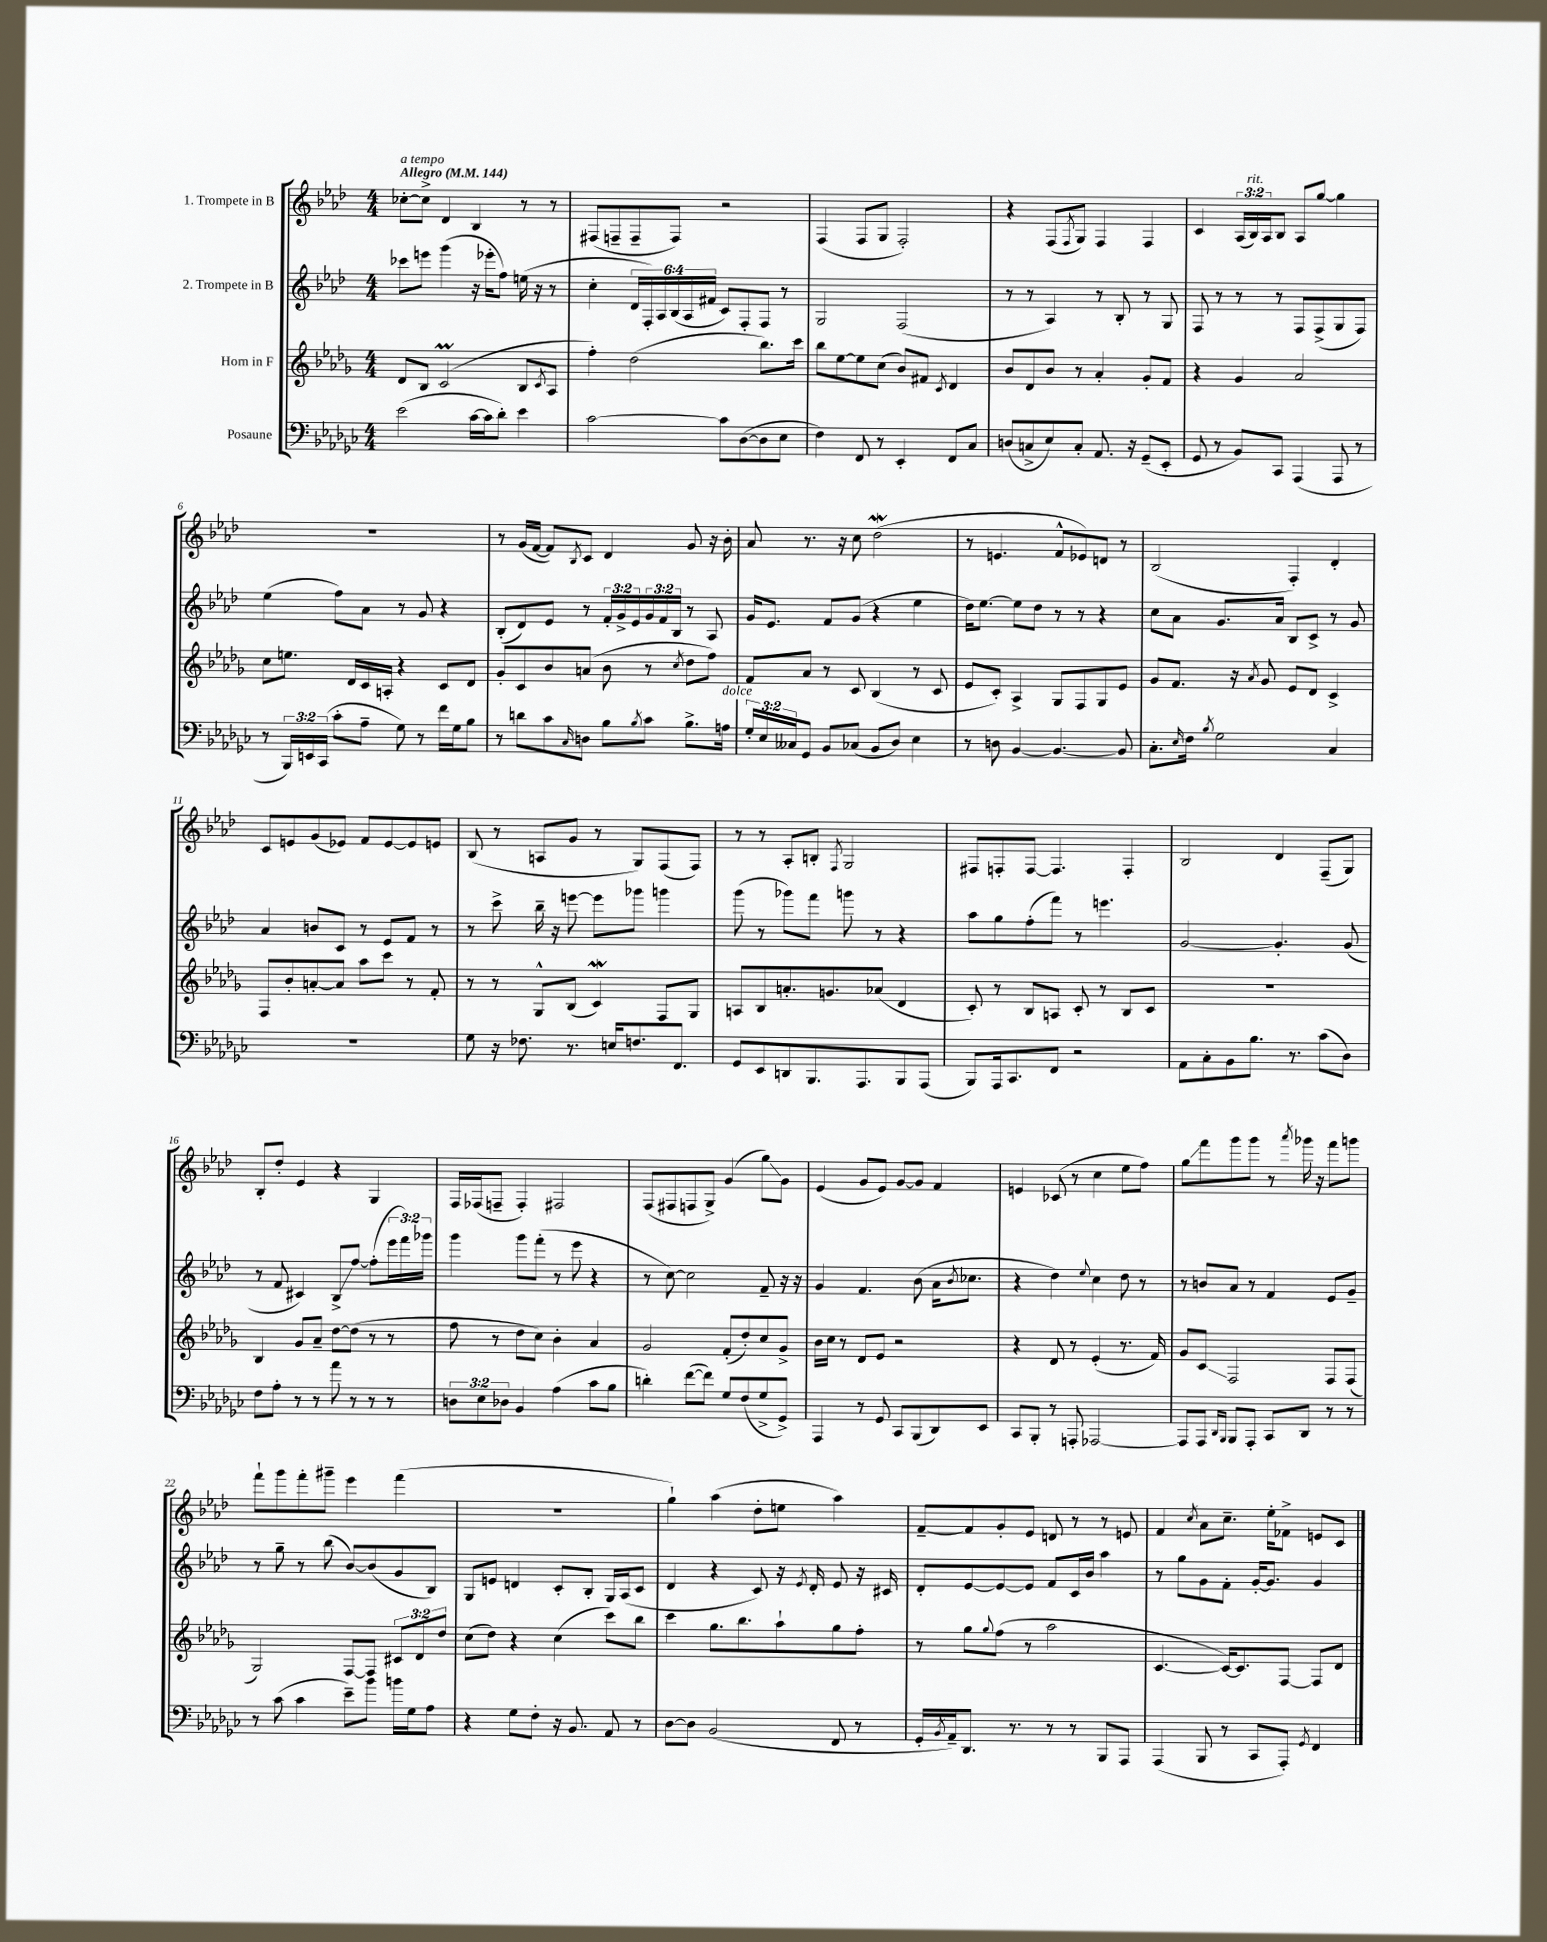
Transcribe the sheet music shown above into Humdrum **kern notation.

**kern	**kern	**kern	**kern
*staff4	*staff3	*staff2	*staff1
*clefF4	*clefG2	*clefG2	*clefG2
*k[b-e-a-d-g-c-]	*k[b-e-a-d-g-]	*k[b-e-a-d-]	*k[b-e-a-d-]
*M4/4	*M4/4	*M4/4	*M4/4
*MM144	*MM144	*MM144	*MM144
(2e-	8d-	8ccc-	[8cc-'
.	8B-	8eee	8cc-^]
.	(2c	(4ggg	4d-
[16c-	.	16r	4B-
16c-]	.	16eee-'	.
8d-')	.	8ff)	.
4e-	8B-	(16ee	8r
.	.	16r	.
.	8qc	.	.
.	8A-	8r	8r
=	=	=	=
[2c-	4ff')	4cc'	(8F#
.	.	.	8F~
.	(2dd-	24d-	8F~
.	.	24F')	.
.	.	24A-	.
.	.	(24B-	8F)
.	.	24A-	.
.	.	24f#	.
8c-]	.	8c)	2r
([8D-	.	8F'	.
8D-]	8.bb-)	8F	.
8E-	.	8r	.
.	16ccc	.	.
=	=	=	=
4F)	8bb-	2G	(4F
.	[8ee-	.	.
8FF	8ee-]	.	8F
8r	(8cc	.	8G
4EE-'	8b-)	(2F	2F')
.	8f#	.	.
.	8qc	.	.
8FF	4d-	.	.
8C-	.	.	.
=	=	=	=
(8D	8b-	8r	4r
8C^	8d-	8r	.
8E-)	8b-	4A-)	(8F
.	.	.	8qF
8C'	8r	.	8G)
8.AA-	4a-'	8r	4F
.	.	8B-'	.
16r	.	.	.
(8GG-~	8g-'	8r	4F
8EE-'	8f	8G	.
=	=	=	=
8GG-	4r	8F	4c
8r	.	8r	.
8BB-)	4g-	8r	(24A-
.	.	.	24B-)
.	.	.	24A-
8CC-	.	8r	8B-
(4AAA-	2a-	8F	8A-
.	.	(8F^	[8gg
8AAA-	.	8G	4gg]
8r	.	8F)	.
=	=	=	=
8r	8cc	(4ee-	1r
24BBB-)	8.ee	.	.
24EE	.	.	.
(24CC-	.	.	.
8c-'	.	8ff)	.
.	16d-	.	.
8A-~	16c	8a-	.
.	16A'	.	.
8G-)	4r	8r	.
8r	.	8g	.
16f	8c	4r	.
16G-	.	.	.
8B-	8d-	.	.
=	=	=	=
8r	8g-'	(8B-'	8r
8d	8c	8d-)	(16g
.	.	.	[16f
8c-	8b-	8e-	8f])
16qqC-	.	.	8qB-
8D	(8a	8r	8c
8B-	8b-	24f'	4d-
.	.	24g^	.
.	.	24e-	.
8qB-	.	.	.
8c-	8r	24g	.
.	.	24f	.
.	.	24B-	.
.	8qcc	.	.
8.B-^	8dd-	8r	8g
.	8ff)	8A-	16r
16A	.	.	16b-'
=	=	=	=
24G-'	8f	16g	8a-
24E-	.	.	.
.	.	8.e-	.
24C--	.	.	.
8GG-	8a-	.	8.r
8BB-	8r	8f	.
.	.	.	16r
(8C-	8c	(8g	8cc
8BB-	(4B-	4r	(2dd-
8D-)	.	.	.
4E-	8r	4ee-	.
.	8c	.	.
=	=	=	=
8r	8e-	16dd-)	8r
.	.	[8.ee-	.
8D	8c')	.	4.e
[4BB-	4A-^	8ee-]	.
.	.	8dd-	.
4.BB-_	8G-	8r	8f^^
.	8F	8r	8e-)
.	8G-	4r	8d
8BB-]	8e-	.	8r
=	=	=	=
8.C-'	8g-	8cc	(2B-
.	8.f	8a-	.
16qqE-	.	.	.
16F	.	.	.
8qB-	.	.	.
2G-	.	8.g	.
.	16r	.	.
.	8qa-	.	.
.	8g-	.	.
.	.	16a-	.
.	8e-	8B-	4F')
.	8d-	8c^	.
4C-	4c^	8r	4d-'
.	.	8g	.
=	=	=	=
1r	8F	4a-	8c
.	8b-'	.	8e
.	[8a'	8b	(8g
.	8a]	8c	8e-)
.	8aa-	8r	8f
.	8ccc	8e-	[8e-
.	8r	8f	8e-]
.	8f'	8r	8e
=	=	=	=
8G-	8r	8r	(8B-
16r	8r	8ccc^	8r
8.F-	.	.	.
.	8G-^^	16bb-~	8A
.	.	16r	.
8.r	(8B-	[8eee	8g
.	4c)	8eee]	8r
16E	.	.	.
8.F	.	8ggg-	8G)
.	8F	4ggg	(8F
8.FF	.	.	.
.	8G-	.	8F)
=	=	=	=
8GG-	8A	(8ggg	8r
8EE-	8B-	8r	8r
8DD	8.a'	8ggg-)	8A-'
8.BBB-	.	8fff	8B'
.	8.g	.	.
.	.	.	8qF
.	.	8ggg	2G
8.AAA-	.	.	.
.	(8a-	8r	.
8BBB-	4d-	4r	.
(8AAA-	.	.	.
=	=	=	=
8BBB-)	8c')	8aa-	8F#
16AAA-	8r	8gg	8F'
8.CC-	.	.	.
.	8B-	(8ff'	[8F
8FF	8A	8fff)	4.F]
2r	8c'	8r	.
.	8r	4.eee	.
.	8B-	.	4F'
.	8c	.	.
=	=	=	=
8AA-	1r	[2g	2B-
8C-'	.	.	.
8BB-	.	.	.
8.B-	.	.	.
.	.	4.g']	4d-
8.r	.	.	.
(8c-	.	.	(8F~
8D-)	.	(8g	8G)
=	=	=	=
8F	4B-	8r	8B-'
8A-'	.	8f	8dd-'
8r	8g-	4c#)	4e-
8r	8a-~	.	.
8a-	[8dd-	8B-^	4r
8r	(8dd-]	[8ff	.
8r	8r	(8ff']	4G
8r	8r	24eee-	.
.	.	24fff)	.
.	.	24ggg-	.
=	=	=	=
12D	8ff	4ggg	16F
.	.	.	(16F-
12E-	.	.	.
.	8r	.	8F~
12D-	.	.	.
4BB-	8dd-	8ggg	4F')
.	8cc)	(8fff'	.
(4A-	4b-'	8r	2F#
.	.	8eee-	.
8c-	4a-	4r	.
8B-	.	.	.
=	=	=	=
4d')	2g-	8r	(8F
.	.	[8cc)	8F#
([8f	.	2cc]	8F
8f])	.	.	8G^)
8G-	(8f'	.	(4g
(8F	8dd-')	.	.
8G-^	8cc	8f~	8gg)
8GG-^)	8g-^	16r	8g
.	.	16r	.
=	=	=	=
4AAA-	16b-	4g	(4e-
.	16cc	.	.
.	8r	.	.
8r	8d-	4.f	8g
8GG-	8e-	.	8e-)
8CC-	2r	.	[8g
(8BBB-	.	(8b-	8g]
8DD-)	.	16a-	4f
.	.	8qb-	.
.	.	8.cc-	.
8EE-	.	.	.
=	=	=	=
8CC-	4r	4r	4e
8BBB-'	.	.	.
8r	8d-	4dd-)	(8c-
8AAA'	8r	.	8r
.	.	8qqee-	.
[2AAA-	(4e-'	4cc	4cc
.	8.r	8dd-	8ee-
.	.	8r	8ff)
.	16f)	.	.
=	=	=	=
8AAA-]	8g-	8r	8gg
8AAA-	8c	8b	8fff
16qqDD-	.	.	.
16qqBBB-	.	.	.
8BBB-	2F	8a-	8ggg
8AAA-'	.	8r	8ggg
8CC-	.	4f	8r
.	.	.	8qaaa-
8DD-	.	.	16ggg-
.	.	.	16r
8r	8F	8e-	8fff
8r	(8F	8g~	8ggg
=	=	=	=
8r	2G-)	8r	8fff`
(8c-	.	8gg~	8ggg
4c-	.	8r	8fff'
.	.	(8bb-	8ggg#~
8e-~)	[8F	[8b-)	4eee-
8b-	8F]	(8b-]	.
16b	12c#	8g	(4fff
16G-	.	.	.
.	12d-	.	.
8A-	.	8B-)	.
.	12dd-	.	.
=	=	=	=
4r	(8cc	8G	1r
.	8dd-)	8e	.
8G-	4r	4d	.
8F'	.	.	.
16r	(4cc	8c'	.
8.BB-	.	.	.
.	.	8B-'	.
8AA-	8ccc)	16G	.
.	.	(16A-	.
8r	8bb-	8c	.
=	=	=	=
[8D-	4ccc	4d-	4gg`)
8D-]	.	.	.
(2BB-	8.gg-	4r	(4aa-
.	8.bb-	.	.
.	.	8c)	8dd-'
.	8aa-`	16r	8ee
.	.	8qe-	.
.	.	16d-'	.
8FF	8gg-	8e-	4aa-)
8r	8ff'	16r	.
.	.	16c#	.
=	=	=	=
16GG-'	8r	8d-'	[8f~
8qBB-	.	.	.
16AA-~)	.	.	.
8.DD-	8gg-	[8e-	8f]
.	8qqgg-	.	.
.	(8ff	8e-_	8g'
8.r	.	.	.
.	8r	8e-]	8e-
8r	2aa-	8f	8d
8r	.	16c	8r
.	.	16b-	.
8BBB-	.	4aa-	8r
8AAA-	.	.	8e
=	=	=	=
(4AAA-	[4.c	8r	4f
.	.	8gg	.
.	.	.	8qcc
8BBB-	.	8g	8a-
8r	16c_)	8f'	8.cc~
.	8.c]	.	.
8CC-	.	[16g'	.
.	.	8.g]	16ee-'
8AAA-')	[8F	.	8f-^
8qGG-	.	.	.
4FF	8F]	4g	8e
.	8d-	.	8c
==	==	==	==
*-	*-	*-	*-
